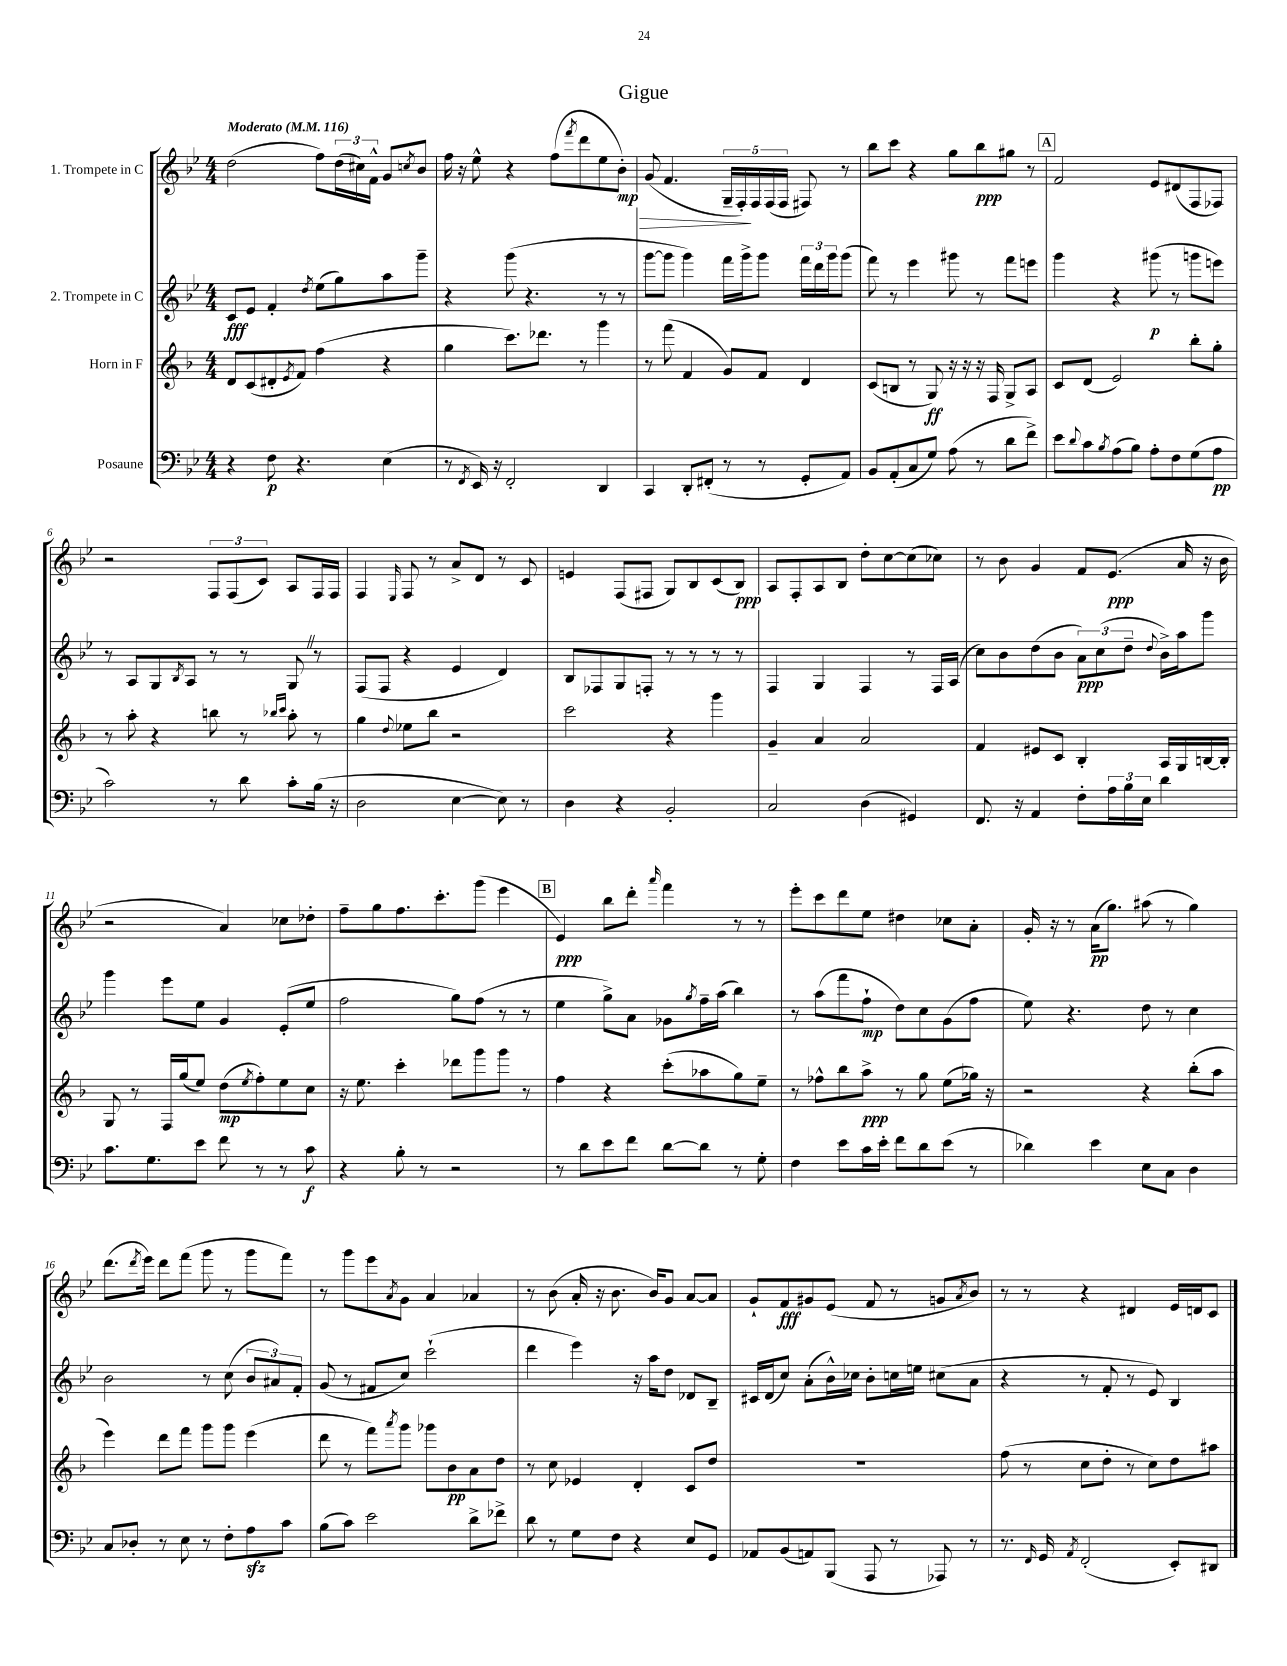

**kern	**dynam	**kern	**dynam	**kern	**dynam	**kern	**dynam
*part4	*part4	*part3	*part3	*part2	*part2	*part1	*part1
*staff4	*staff4	*staff3	*staff3	*staff2	*staff2	*staff1	*staff1
*I"Posaune	*	*I"Horn in F	*	*I"2. Trompete in C	*	*I"1. Trompete in C	*
*clefF4	*	*clefG2	*	*clefG2	*	*clefG2	*
*k[b-e-]	*	*k[b-]	*	*k[b-e-]	*	*k[b-e-]	*
*M4/4	*	*M4/4	*	*M4/4	*	*M4/4	*
*MM116	*	*MM116	*	*MM116	*	*MM116	*
=1	=1	=1	=1	=1	=1	=1	=1
!	!	!	!	!	!	!LO:TX:a:B:t=Moderato	!
4r	.	8d/L	.	8c/L	fff	(2dd\	.
.	.	(8c/	.	8e-/J	.	.	.
8F\	p	8d#X'/	.	4f'/	.	.	.
.	.	8qe/	.	.	.	.	.
4.r	.	8f/J)	.	.	.	.	.
.	.	.	.	8qdd/	.	.	.
.	.	(4ff\	.	(8ee-\L	.	8ff\L)	.
.	.	.	.	8gg\)	.	(24dd\L	.
.	.	.	.	.	.	24cc#X\)	.
.	.	.	.	.	.	24f^^\JJ	.
(4E-\	.	4r	.	8aa\	.	8g/L	.
.	.	.	.	.	.	8qccn/	.
.	.	.	.	8ggg~\J	.	8b-/J	.
=2	=2	=2	=2	=2	=2	=2	=2
8r	.	4gg\	.	4r	.	16ff\	.
.	.	.	.	.	.	16r	.
8qFF/	.	.	.	.	.	.	.
16EE-/)	.	.	.	.	.	8ee-^^\	.
16r	.	.	.	.	.	.	.
2FF'/	.	8.ccc\L)	.	(8ggg\	.	4r	.
.	.	.	.	4.r	.	.	.
.	.	8.ddd-X\J	.	.	.	.	.
.	.	.	.	.	.	(8ff\L	.
.	.	.	.	.	.	8qfff/	.
.	.	8r	.	.	.	8ddd\	.
4DD/	.	4ggg\	.	8r	.	8ee-\	.
!	!	!	!	!	!	!	!LO:HP:b
.	.	.	.	8r	.	8b-'\J)	> mp
=3	=3	=3	=3	=3	=3	=3	=3
4CC/	.	8r	.	[8ggg\L	.	(8g/	.
.	.	(8fff\	.	8ggg\J]	.	4.f/	.
8DD'/L	.	4f/	.	4ggg\)	.	.	.
(8FF#X'/J	.	.	.	.	.	.	.
8r	.	8g/L)	.	16fff\LL	.	20G~/LL	.
.	.	.	.	.	.	20F'/)	.
.	.	.	.	16ggg^\J	.	.	.
.	.	.	.	.	.	20F/	]
8r	.	8f/J	.	8ggg\J	.	.	.
.	.	.	.	.	.	(20F/	.
.	.	.	.	.	.	20F/JJ	.
8GG'/L	.	4d/	.	24fff\LL	.	8F#X/)	.
.	.	.	.	24ddd\	.	.	.
.	.	.	.	24ggg\J	.	.	.
8AA/J)	.	.	.	(8ggg\J	.	8r	.
=4	=4	=4	=4	=4	=4	=4	=4
8BB-/L	.	(8c/L	.	8fff\)	.	8bb-\L	.
(8AA'/	.	8Bn/J	.	8r	.	8ccc\J	.
8C/	.	8r	.	4eee-\	.	4r	.
8G/J)	.	8G/)	ff	.	.	.	.
(8A\	.	16r	.	8ggg#X\	.	8gg\L	.
.	.	16r	.	.	.	.	.
8r	.	16r	.	8r	.	8bb-\	ppp
.	.	16F/	.	.	.	.	.
8d\L	.	8G^/L	.	8fff\L	.	8gg#X\J	.
8f^\J)	.	8A/J	.	8eeen\J	.	8r	.
!!LO:REH:place=s1:t=A
=5	=5	=5	=5	=5	=5	=5	=5
8e-\L	.	8c/L	.	4ggg\	.	2f/	.
8qqd/	.	.	.	.	.	.	.
8c\	.	(8d/J	.	.	.	.	.
8qB-/	.	.	.	.	.	.	.
(8A\	.	2e/)	.	4r	.	.	.
8B-\J)	.	.	.	.	.	.	.
8A'\L	.	.	.	(8ggg#X\	p	8e-/L	.
8F\	.	.	.	8r	.	(8d#X/	.
(8G\	.	8bb-'\L	.	8gggn\L	.	8F/	.
8A\J	pp	8gg'\J	.	8eeen\J)	.	8F-X/J)	.
!!LO:LB:g=z
=6	=6	=6	=6	=6	=6	=6	=6
2c\)	.	8r	.	8r	.	2r	.
.	.	8aa'\	.	8A/L	.	.	.
.	.	4r	.	8G/	.	.	.
.	.	.	.	8qB-/	.	.	.
.	.	.	.	8A/J	.	.	.
8r	.	8bbn\	.	8r	.	12F/L	.
.	.	.	.	.	.	(12F/	.
8d\	.	8r	.	8r	.	.	.
.	.	.	.	.	.	12c/J)	.
.	.	16qqbb-X/LL	.	.	.	.	.
.	.	16qqccc/JJ	.	.	.	.	.
8c'\L	.	8aa'\	.	8GZ/	.	8A/L	.
(16B-\Jk	.	8r	.	8r	.	16F/L	.
16r	.	.	.	.	.	16F/JJ	.
=7	=7	=7	=7	=7	=7	=7	=7
2D\	.	4gg\	.	(8F/L	.	4F/	.
.	.	.	.	8F/J	.	.	.
.	.	8qqdd/	.	.	.	16qqE-/	.
.	.	8ee-X\L	.	4r	.	8F/	.
.	.	8bb-\J	.	.	.	8r	.
[4E-\	.	2r	.	4e-/	.	8a^/L	.
.	.	.	.	.	.	8d/J	.
8E-\])	.	.	.	4d/)	.	8r	.
8r	.	.	.	.	.	8c/	.
=8	=8	=8	=8	=8	=8	=8	=8
4D\	.	2ccc\	.	8B-/L	.	4en/	.
.	.	.	.	8F-X/	.	.	.
4r	.	.	.	8G/	.	(8F/L	.
.	.	.	.	8Fn'/J	.	8F#X/J	.
2BB-'/	.	4r	.	8r	.	8G/L)	.
.	.	.	.	8r	.	8B-/	.
.	.	4ggg\	.	8r	.	(8c/	.
.	.	.	.	8r	.	8B-/J)	ppp
=9	=9	=9	=9	=9	=9	=9	=9
2C/	.	4g~/	.	4F/	.	8A/L	.
.	.	.	.	.	.	8F'/	.
.	.	4a/	.	4G/	.	8A/	.
.	.	.	.	.	.	8B-/J	.
(4D\	.	2a/	.	4F/	.	8dd'\L	.
.	.	.	.	.	.	[8cc\	.
4GG#X/)	.	.	.	8r	.	(8cc\]	.
.	.	.	.	16F/LL	.	8cc-X\J)	.
.	.	.	.	(16A/JJ	.	.	.
=10	=10	=10	=10	=10	=10	=10	=10
8.FF/	.	4f/	.	8cc\L)	.	8r	.
.	.	.	.	8b-\	.	8b-\	.
16r	.	.	.	.	.	.	.
4AA/	.	8e#X/L	.	(8dd\	.	4g/	.
.	.	8c/J	.	8b-\J	.	.	.
8F'\L	.	4B-'/	.	12a\L)	ppp	8f/L	.
.	.	.	.	(12cc\	.	.	.
24A\L	.	.	.	.	.	(8.e-/J	ppp
24B-\	.	.	.	12dd~\J	.	.	.
24E-\JJ	.	.	.	.	.	.	.
.	.	.	.	8qqdd/	.	.	.
4d\	.	16A/LL	.	16b-^\LL)	.	.	.
.	.	16G/	.	16aa\J	.	16a/	.
.	.	[16Bn/	.	8ggg\J	.	16r	.
.	.	16B'/JJ]	.	.	.	16b-\	.
!!LO:LB:g=z
=11	=11	=11	=11	=11	=11	=11	=11
8.c\L	.	8G/	.	4ggg\	.	2r	.
.	.	8r	.	.	.	.	.
8.G\	.	.	.	.	.	.	.
.	.	16F/LL	.	8eee-\L	.	.	.
.	.	(16gg/J	.	.	.	.	.
8e-\J	.	8ee/J)	.	8ee-\J	.	.	.
8f\	.	(8dd\L	mp	4g/	.	4a/)	.
.	.	8qee/	.	.	.	.	.
8r	.	8ff'\)	.	.	.	.	.
8r	.	8ee\	.	(8e-'/L	.	8cc-X\L	.
8c\	f	8cc\J	.	8ee-/J	.	8dd-X'\J	.
=12	=12	=12	=12	=12	=12	=12	=12
4r	.	16r	.	2ff\	.	8ff~\L	.
.	.	8.ee\	.	.	.	.	.
.	.	.	.	.	.	8gg\	.
8B-'\	.	4ccc'\	.	.	.	8.ff\	.
8r	.	.	.	.	.	.	.
.	.	.	.	.	.	8.ccc'\	.
2r	.	8ddd-X\L	.	8gg\L)	.	.	.
.	.	8ggg\	.	(8ff\J	.	(8ggg\J	.
.	.	8ggg\J	.	8r	.	4eee-\	.
.	.	8r	.	8r	.	.	.
!!LO:REH:place=s1:t=B
=13	=13	=13	=13	=13	=13	=13	=13
8r	.	4ff\	.	4ee-\	.	4e-/)	ppp
8d\L	.	.	.	.	.	.	.
8e-\	.	4r	.	8gg^\L)	.	8bb-\L	.
8f\J	.	.	.	8a\J	.	8ddd'\J	.
.	.	.	.	.	.	16qqaaa/	.
[8d\L	.	(8ccc'\L	.	8g-X\L	.	4fff\	.
.	.	.	.	8qgg/	.	.	.
8d\J]	.	8aa-X\	.	16ff~\L	.	.	.
.	.	.	.	(16aa\JJ	.	.	.
8r	.	8gg\)	.	4bb-\)	.	8r	.
8G'\	.	8ee~\J	.	.	.	8r	.
=14	=14	=14	=14	=14	=14	=14	=14
4F\	.	8r	.	8r	.	8eee-'\L	.
.	.	8ff-X^^\L	.	(8aa\L	.	8ccc\	.
8e-\L	.	8bb-\	.	8fff\	.	8ddd\	.
16c\L	.	8aa^\J	ppp	8ff`\J	mp	8ee-\J	.
16e-'\JJ	.	.	.	.	.	.	.
8f\L	.	8r	.	8dd\L)	.	4dd#X\	.
8d\	.	8gg\	.	8cc\	.	.	.
(8e-\J	.	(8ee\L	.	(8g\	.	8cc-X\L	.
8r	.	16gg-X\Jk)	.	8ff\J	.	8a'\J	.
.	.	16r	.	.	.	.	.
=15	=15	=15	=15	=15	=15	=15	=15
4d-X\)	.	2r	.	8ee-\)	.	16g'/	.
.	.	.	.	.	.	16r	.
.	.	.	.	4.r	.	8r	.
4e-\	.	.	.	.	.	(16a\KL	pp
.	.	.	.	.	.	8.gg\J)	.
8E-\L	.	4r	.	8dd\	.	(8aa#X\	.
8C\J	.	.	.	8r	.	8r	.
4D\	.	(8bb-'\L	.	4cc\	.	4gg\)	.
.	.	8aa\J	.	.	.	.	.
!!LO:LB:g=z
=16	=16	=16	=16	=16	=16	=16	=16
8C/L	.	4eee\)	.	2b-\	.	(8.ddd\L	.
8D-X'/J	.	.	.	.	.	.	.
.	.	.	.	.	.	8qddd/	.
.	.	.	.	.	.	16eee-\Jk)	.
8r	.	8ddd\L	.	.	.	8ddd\L	.
8E-\	.	8fff\J	.	.	.	(8fff\J	.
8r	.	8ggg\L	.	8r	.	8ggg\	.
8F'\L	.	8ggg\J	.	(8cc\	.	8r	.
8Azz\	.	(4eee\	.	12b-/L	.	8ggg\L	.
.	.	.	.	12a#X/)	.	.	.
8c\J	.	.	.	.	.	8fff\J)	.
.	.	.	.	12f'/J	.	.	.
=17	=17	=17	=17	=17	=17	=17	=17
(8B-\L	.	8ddd\	.	(8g/	.	8r	.
8c\J)	.	8r	.	8r	.	8ggg\L	.
2e-\	.	8fff\L)	.	8f#X/L	.	8eee-\	.
.	.	8qaaa/	.	.	.	8qa/	.
.	.	8ggg\J	.	8cc/J)	.	8g\J	.
.	.	8ggg-X\L	.	(2ccc`\	.	4a/	.
.	.	8b-\	pp	.	.	.	.
8d^\L	.	8a\	.	.	.	4a-X/	.
8f-X^\J	.	8dd\J	.	.	.	.	.
=18	=18	=18	=18	=18	=18	=18	=18
8d\	.	8r	.	4ddd\	.	8r	.
8r	.	8cc\	.	.	.	(8b-\	.
8G\L	.	4e-X/	.	4eee-\)	.	16a'/	.
.	.	.	.	.	.	16r	.
8F\J	.	.	.	.	.	8.b-\	.
4r	.	4d'/	.	16r	.	.	.
.	.	.	.	16aa\KL	.	16b-/KL)	.
.	.	.	.	8dd\J	.	8g/J	.
8E-/L	.	8c/L	.	8d-X/L	.	[8a/L	.
8GG/J	.	8dd/J	.	8B-~/J	.	8a/J]	.
=19	=19	=19	=19	=19	=19	=19	=19
8AA-X/L	.	1r	.	16c#X/LL	.	8g`/L	.
.	.	.	.	(16d/J	.	.	.
(8BB-/	.	.	.	8cc/J)	.	8f/	fff
8AAn/)	.	.	.	(8a'\L	.	8g#X/	.
(8BBB-/J	.	.	.	16b-^^\L)	.	(8e-/J	.
.	.	.	.	16cc-X\JJ	.	.	.
8AAA/	.	.	.	8b-'\L	.	8f/	.
8r	.	.	.	16ccn\L	.	8r	.
.	.	.	.	16een\JJ	.	.	.
8AAA-X/)	.	.	.	(8cc#X\L	.	8gn/L	.
.	.	.	.	.	.	8qa/	.
8r	.	.	.	8a\J	.	8b-/J)	.
=20	=20	=20	=20	=20	=20	=20	=20
8.r	.	(8ff\	.	4r	.	8r	.
.	.	8r	.	.	.	8r	.
16qqFF/	.	.	.	.	.	.	.
16GG/	.	.	.	.	.	.	.
8qAA/	.	.	.	.	.	.	.
(2FF'/	.	8cc\L	.	8r	.	4r	.
.	.	8dd'\J	.	8f'/	.	.	.
.	.	8r	.	8r	.	4d#X/	.
.	.	8cc\L)	.	8e-/)	.	.	.
8EE-'/L)	.	8dd\	.	4B-/	.	16e-/LL	.
.	.	.	.	.	.	16dn/J	.
8DD#X/J	.	8aa#X\J	.	.	.	8c/J	.
==	==	==	==	==	==	==	==
*-	*-	*-	*-	*-	*-	*-	*-
